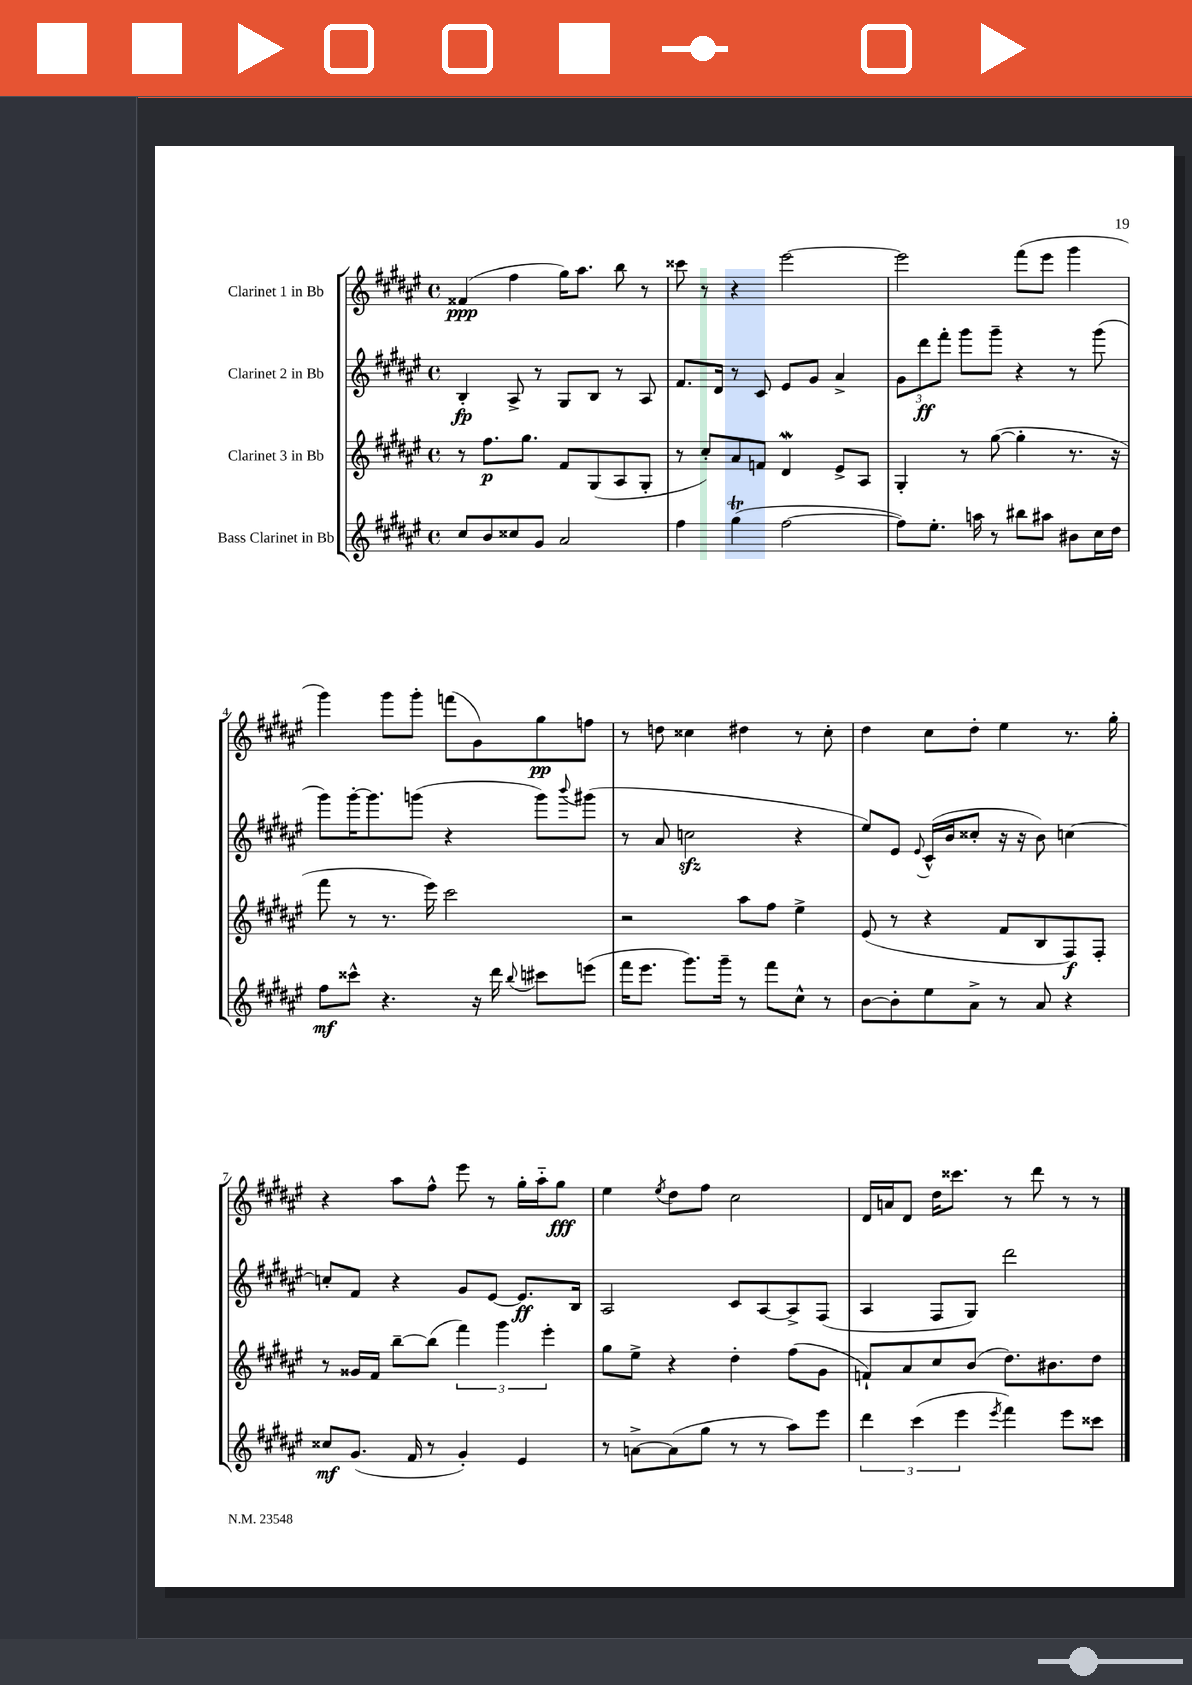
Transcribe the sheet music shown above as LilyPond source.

<<
\new StaffGroup <<
\new Staff = "s0" \with { instrumentName = "Clarinet 1 in Bb" } {
    \clef treble \key fis \major \defaultTimeSignature \time 4/4
    fisis'4\ppp( fis''4 gis''16) ais''8. b''8 r8 |
    cisis'''8 r8 r4 eis'''2~ |
    eis'''2 fis'''8( eis'''8 gis'''4 |
    gis'''4) gis'''8 gis'''8-. f'''8( gis'8) gis''8\pp f''8 |
    r8 d''8 cisis''4 dis''4 r8 cisis''8-. |
    dis''4 cis''8 dis''8-. eis''4 r8. gis''16-. |
    r4 ais''8 fis''8-^ eis'''8 r8 gis''16-. ais''16-_ gis''8\fff |
    eis''4 \acciaccatura { eis''8 } dis''8 fis''8 cis''2 |
    dis'16 a'16 dis'8 dis''16 cisis'''8. r8 dis'''8 r8 r8 \bar "|." |
}
\new Staff = "s1" \with { instrumentName = "Clarinet 2 in Bb" } {
    \clef treble \key fis \major \defaultTimeSignature \time 4/4
    b4-.\fp ais8-> r8 gis8 b8 r8 ais8 |
    fis'8. dis'16 r8 cis'8 eis'8 gis'8 ais'4-> |
    \tuplet 3/2 { gis'8 dis'''8\ff fis'''8-. } gis'''8 gis'''8-- r4 r8 gis'''8( |
    gis'''8) gis'''16~-. gis'''8. g'''8( r4 g'''8) \appoggiatura { b'''8 } gis'''8( |
    r8 ais'8 c''2\sfz r4 |
    eis''8) eis'8 \appoggiatura { eis'8 } cis'16-^( b'16 cisis''8-. r16 r16 b'8) c''4~ |
    c''8-. fis'8 r4 gis'8 eis'8~ eis'8.\ff b16 |
    ais2 cis'8 ais8~ ais8-> fis8( |
    ais4 fis8 gis8) dis'''2 \bar "|." |
}
\new Staff = "s2" \with { instrumentName = "Clarinet 3 in Bb" } {
    \clef treble \key fis \major \defaultTimeSignature \time 4/4
    r8 fis''8.\p gis''8. fis'8 gis8( ais8 gis8-. |
    r8 cis''8-.) ais'8 f'8 dis'4\mordent eis'8-> ais8 |
    gis4-. r8 gis''8~( gis''4-. r8. r16 |
    fis'''8 r8 r8. eis'''16) cis'''2 |
    r2 ais''8 fis''8 eis''4-> |
    eis'8( r8 r4 fis'8 b8 fis8\f) fis8-. |
    r8 gisis'16 fis'16 b''8~-- b''8( \tuplet 3/2 { fis'''4) gis'''4 eis'''4-. } |
    gis''8 eis''8-> r4 dis''4-. fis''8( gis'8 |
    f'8-!) ais'8 cis''8 b'8( dis''8.) bis'8. dis''8 \bar "|." |
}
\new Staff = "s3" \with { instrumentName = "Bass Clarinet in Bb" } {
    \clef treble \key fis \major \defaultTimeSignature \time 4/4
    cis''8 b'8 cisis''8 gis'8 ais'2 |
    fis''4 gis''4\trill( fis''2~ |
    fis''8) eis''8.-. a''16 r8 bis''8 ais''8 bis'8 cis''16 dis''16 |
    fis''8\mf cisis'''8-^ r4. r16 dis'''16 \appoggiatura { b''8 } cis'''8 e'''8( |
    fis'''16 eis'''8. gis'''8.) gis'''16-- r8 fis'''8 cis''8-^ r8 |
    b'8~ b'8-. eis''8 ais'8-> r8 ais'8 r4 |
    cisis''8\mf gis'8.( fis'16 r8 gis'4-.) eis'4 |
    r8 a'8~-> a'8( gis''8 r8 r8 ais''8) eis'''8 |
    \tuplet 3/2 { dis'''4 cis'''4( eis'''4 } \acciaccatura { eis'''8 } fis'''4) eis'''8 cisis'''8 \bar "|." |
}
>>
>>
